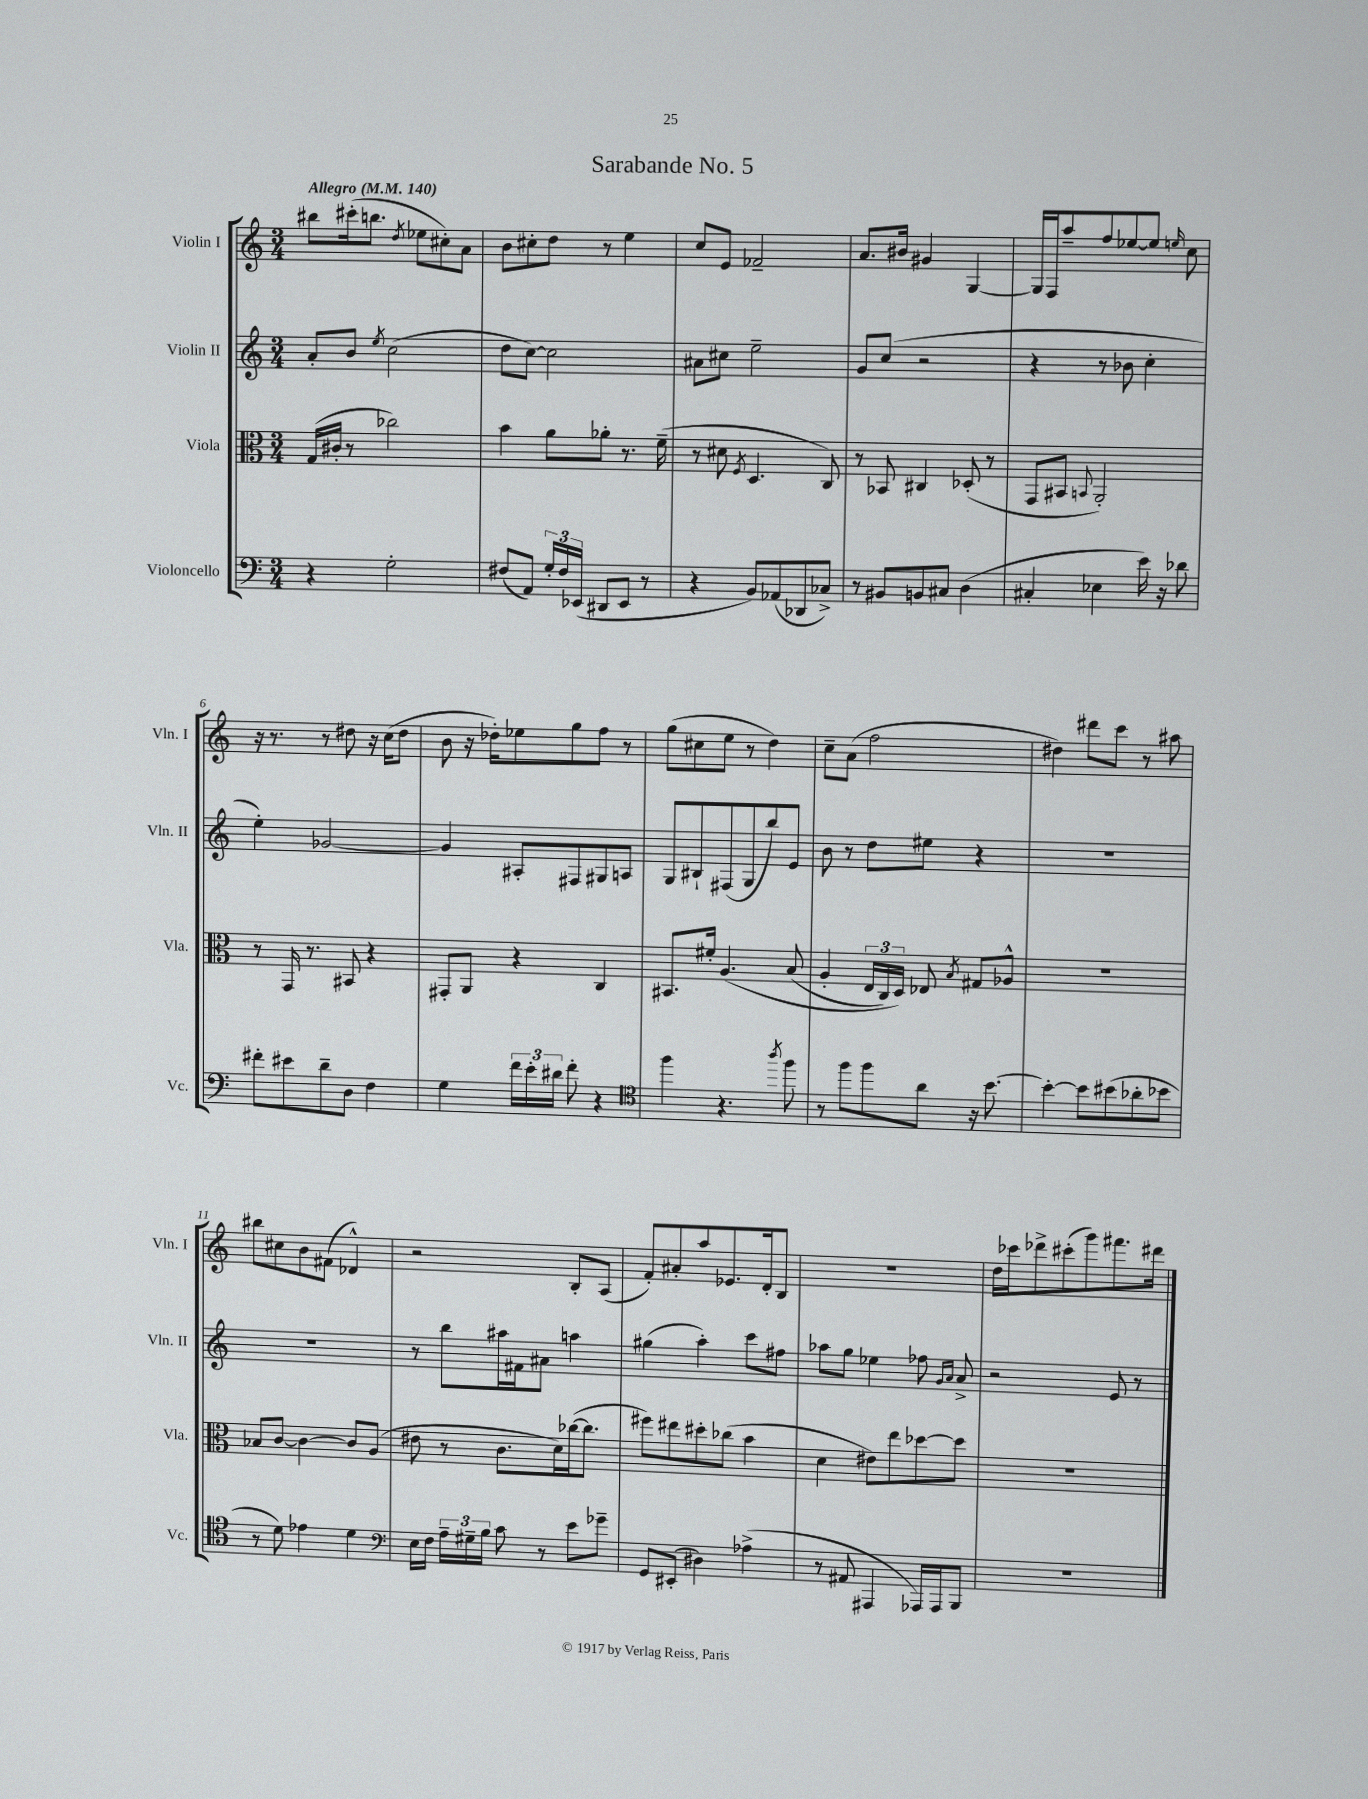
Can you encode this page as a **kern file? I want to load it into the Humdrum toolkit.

**kern	**kern	**kern	**kern
*staff4	*staff3	*staff2	*staff1
*clefF4	*clefC3	*clefG2	*clefG2
*k[]	*k[]	*k[]	*k[]
*M3/4	*M3/4	*M3/4	*M3/4
*MM140	*MM140	*MM140	*MM140
4r	(16G/LL	8a'/L	8bb#\L
.	16c#'/JJ	.	.
.	8r	8b/J	(16ccc#'\k
.	.	.	8.bb\J
.	.	8qee/	.
2G'\	2cc-\)	(2cc\	.
.	.	.	8qdd/
.	.	.	8ee-\L
.	.	.	8cc#'\)
.	.	.	8a\J
=	=	=	=
(8F#/L	4b\	8dd\L	8b\L
8AA/J)	.	[8cc\J)	8cc#'\
24G'/LL	8a\L	2cc\]	8dd\J
24F#/	.	.	.
(24EE-/JJ	.	.	.
8DD#/L	8a-'\J	.	8r
8EE-/J	8.r	.	4ee\
8r	.	.	.
.	(16f~\	.	.
=	=	=	=
4r	8r	8a#\L	8cc/L
.	8d#\	8cc#\J	8e/J
.	8qF/	.	.
8BB/L)	4.D/	2ee~\	2f-~/
(8AA-/	.	.	.
8DD-/	.	.	.
8C-^/J)	8C/)	.	.
=	=	=	=
8r	8r	8g/L	8.a/L
8BB#/L	8BB-/	(8cc/J	.
.	.	.	16b#/Jk
8BB/	4C#/	2r	4g#/
8C#/J	.	.	.
(4D\	(8D-'/	.	[4G/
.	8r	.	.
=	=	=	=
4C#'/	8GG/L	4r	16G/]LL
.	.	.	16F/J
.	8BB#/J	.	8aa~/
.	8qqBB/	.	.
4E-\	2AA'/)	8r	8ff/
.	.	8b-\	[8ee-/
16e\)	.	4cc'\	8ee-/]J
16r	.	.	.
.	.	.	16qqee/
8d-\	.	.	8cc\
=	=	=	=
8f#'\L	8r	4ee'\)	16r
.	.	.	8.r
8e#\	16GG/	.	.
.	8.r	.	.
8d~\	.	[2g-/	8r
8D\J	8BB#/	.	8dd#\
4F\	4r	.	16r
.	.	.	(16cc\LK
.	.	.	8dd#\J
=	=	=	=
4G\	8GG#'/L	4g-/]	8b\
.	8AA/J	.	16r
.	.	.	16dd-'\LK)
24f\LL	4r	8A#'/L	8ee-\
24e'\	.	.	.
24d#\JJ	.	.	.
8f'\	.	8F#/	8gg\
4r	4C/	8G#/	8ff\J
.	.	8A/J	8r
=	=	=	=
*clefC4	*	*	*
4ff\	8.BB#/L	8G/L	(8gg\L
.	.	8B#`/	8cc#\
.	16f#'/Jk	.	.
4.r	&(4.A/	(8F#/	8ee\J
.	.	8G/	8r
.	.	8bb/)	4dd\)
8qaa/	.	.	.
8ff\	(8B/	8e/J	.
=	=	=	=
8r	4A'/	8b\	8cc~\L
8ff\L	.	8r	(8a\J
8ff\	24E/LL	8dd\L	2ff\
.	24C/)	.	.
.	24D/JJ&)	.	.
8a\J	8E-/	8ee#\J	.
.	8qB/	.	.
16r	8G#/L	4r	.
[8.b\	.	.	.
.	8A-^^/J	.	.
=	=	=	=
4b'\_	2.r	2.r	4dd#\)
8b\]L	.	.	8ddd#\L
(8b#\	.	.	8ccc\J
8a-'\	.	.	8r
8b-\J	.	.	8aa#\
=	=	=	=
8r	8B-/L	2.r	8bb#\L
8d\)	[8c/J	.	8cc#\
4e-\	4c\_	.	8b\
.	.	.	(8f#\J
4d\	8c/]L	.	4d-^^/)
.	(8A/J	.	.
=	=	=	=
*clefF4	*	*	*
16E\LL	8e#\	8r	2r
16F\JJ	.	.	.
24A~\LL	8r	8bb\L	.
24G#~\	.	.	.
24B\JJ	.	.	.
8c\	8.c\L	16aa#\L	.
.	.	16f#\J	.
8r	.	8a#\J	.
.	16d\L)	.	.
8e\L	([16cc-\J	4aa\	8B'/L
.	8.cc-\]J	.	.
8g-~\J	.	.	(8A/J
=	=	=	=
8GG/L	8ff#\L)	(4gg#\	8f'/L)
(8EE#'/J	8ee#\	.	8a#'/
4D#\)	8dd#'\	4aa'\)	8aa/
.	(8cc-\J	.	8.e-/
(4A-^\	4b\	8ccc\L	.
.	.	.	16d'/k
.	.	8ff#\J	8B/J
=	=	=	=
8r	4d\	8aa-\L	2.r
8AA#/	.	8gg\J	.
4AAA#/	8e#\L)	4ee-\	.
.	8ee\	.	.
16AAA-/LL)	[8dd-\	8ff-\	.
16AAA-/J	.	.	.
.	.	16qqg/LL	.
.	.	16qqa/JJ	.
8BBB/J	8dd-\]J	8a^/	.
=	=	=	=
2.r	2.r	2r	16dd\LL
.	.	.	16ccc-\J
.	.	.	8ddd-^\
.	.	.	(8ccc#'\
.	.	.	8ggg\)
.	.	8e/	8.fff#\
.	.	8r	.
.	.	.	16ddd#\Jk
==	==	==	==
*-	*-	*-	*-
